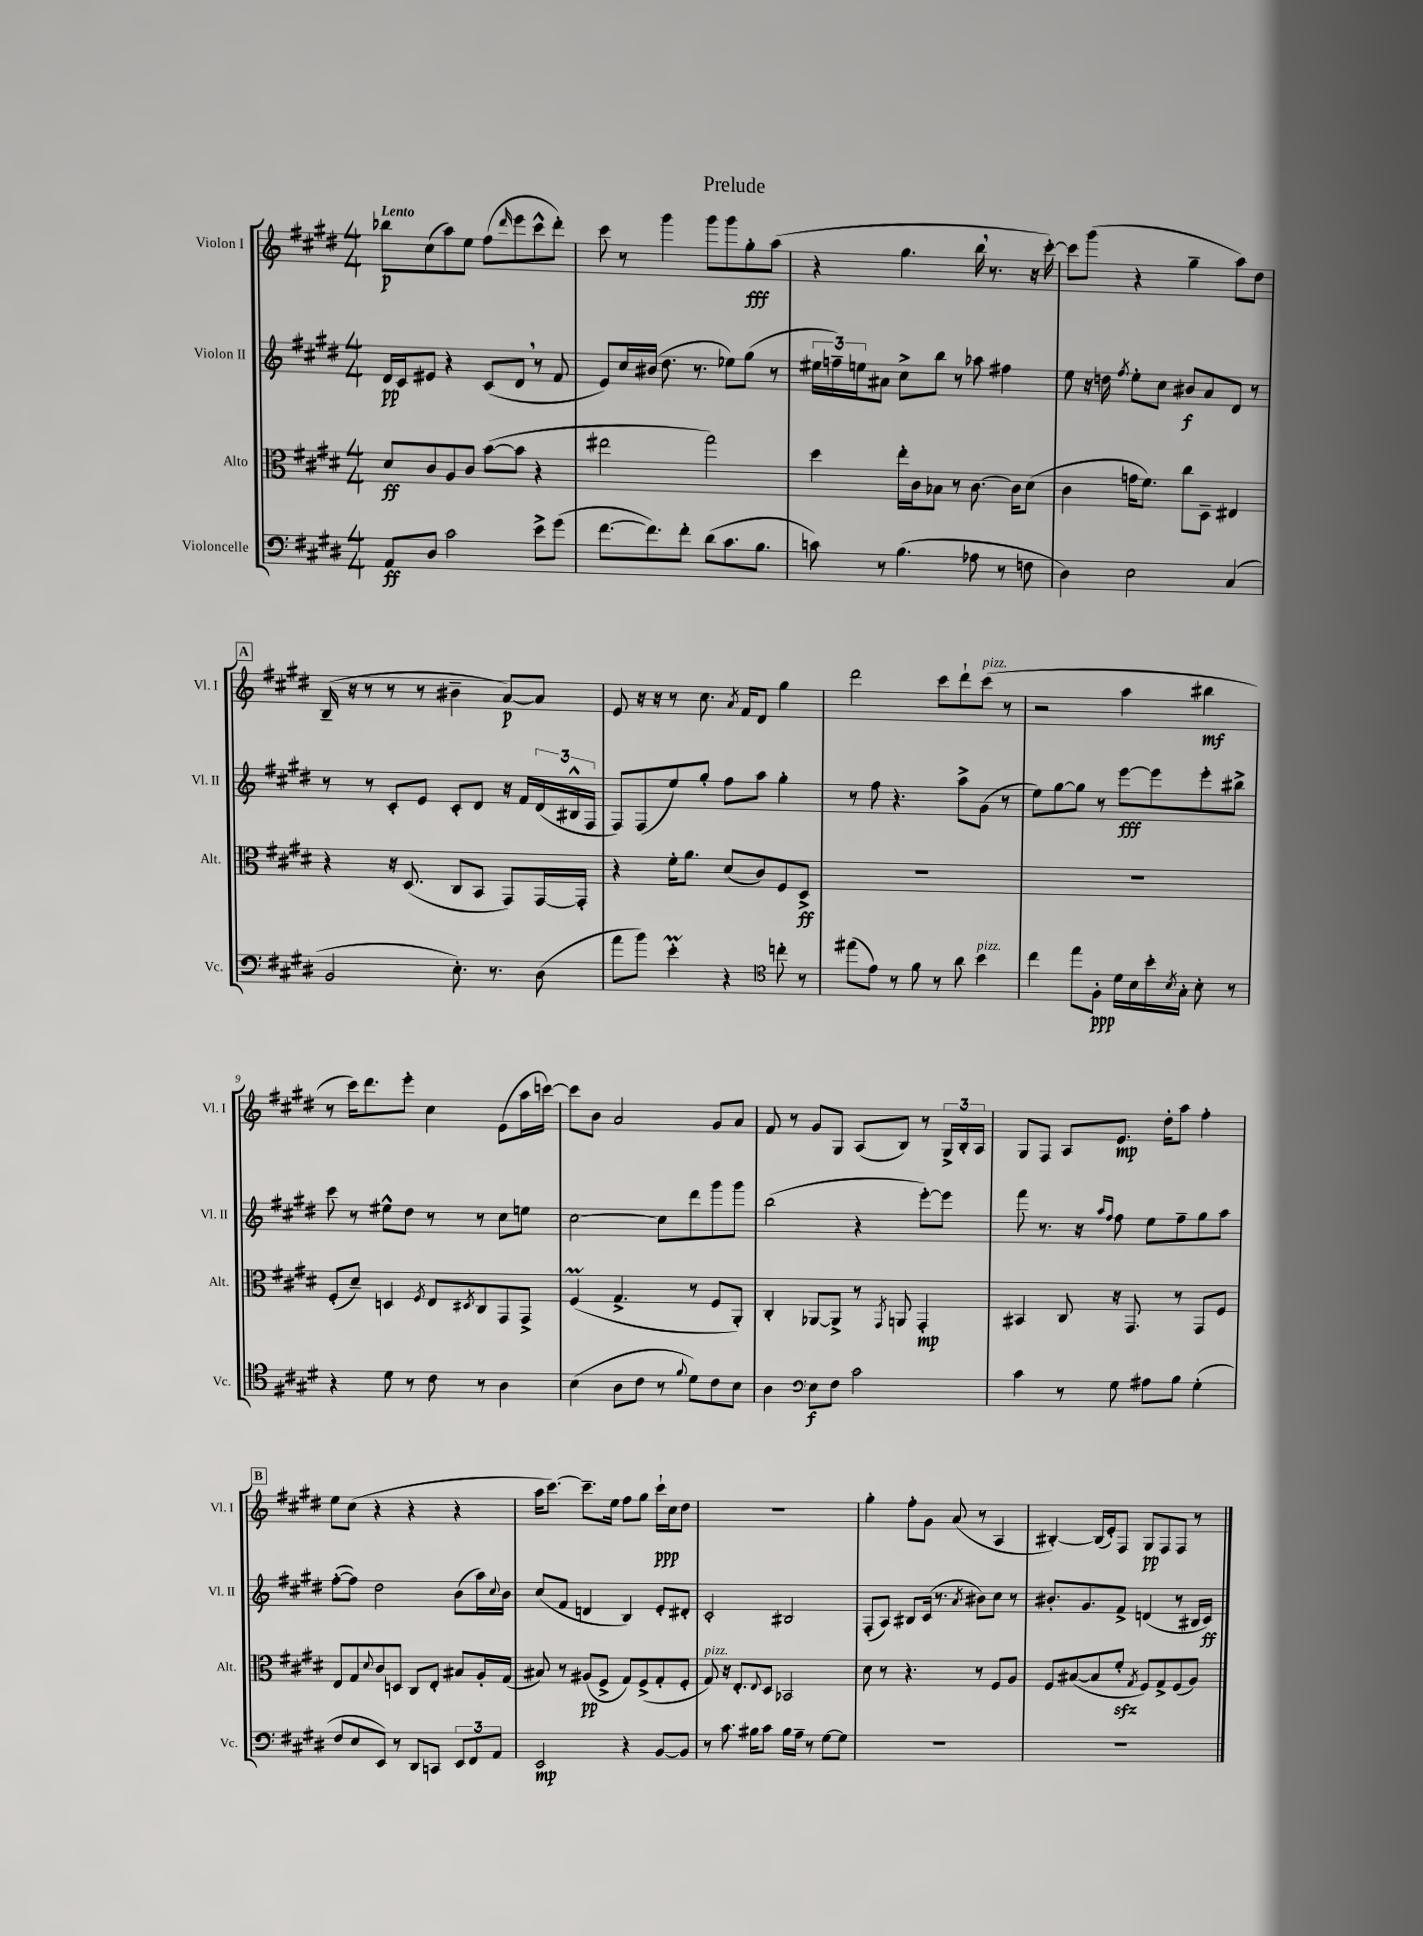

**kern	**kern	**kern	**kern
*staff4	*staff3	*staff2	*staff1
*clefF4	*clefC3	*clefG2	*clefG2
*k[f#c#g#d#]	*k[f#c#g#d#]	*k[f#c#g#d#]	*k[f#c#g#d#]
*M4/4	*M4/4	*M4/4	*M4/4
8AA/L	8d#/L	16d#/LL	8bb-\L
.	.	16c#/J	.
8D#/J	8c#/	8e#/J	(8cc#\
2c#\	8A/	4r	8aa\)
.	8c#/J	.	8ee\J
.	([8b\L	(8c#/L	(8ff#\L
.	.	.	16qqddd#/
.	8b\]J	8d#/J	8eee\
8e^\L	4r	8r	8ccc#^^\
(8g#\J	.	8f#/	8ddd#'\J)
=	=	=	=
[8.f#\L	2ee#\	8e/L)	8ccc#\
.	.	16cc#/L	8r
8.f#\])	.	(16b#/JJ	.
.	.	8.dd#\	4ggg#\
8f#'\J	.	.	.
.	.	8.r	.
(8d#\L	2gg#\)	.	8ggg#\L
8.c#\	.	8ee-\L)	8ggg#\
.	.	(8gg#\J	8gg#'\
8.B\J	.	.	.
.	.	8r	(8aa\J
=	=	=	=
8c\)	4dd#\	24ee#\LL	4r
.	.	24ff~\)	.
.	.	24ee\J	.
8r	.	8a#\J	.
(4.B\	16ee'\LL	8cc#^\L	4.gg#\
.	16c#\J	.	.
.	8B-\J	8bb\J	.
.	8r	8r	.
8A-\	[8.c#\	8aa-\	16bb\
.	.	.	8.r
8r	.	4ff#\	.
.	16c#\]LK	.	.
8F\	(8d#\J	.	16r
.	.	.	[16ccc#'\)
=	=	=	=
4D#\)	4c#\	8ee\	8ccc#\]L
.	.	16r	(8ggg#\J
.	.	16dd\	.
.	.	8qff#/	.
2E\	16g\LK	8ee'\L	4r
.	8.f#\J)	.	.
.	.	8cc#\J	.
.	8cc#\L	8b#/L	4gg#~\
.	8D#~\J	8a/	.
(4C#/	4E#/	8d#/J	8aa\L)
.	.	8r	8dd#\J
=	=	=	=
2BB/	4r	8r	(16B~/
.	.	.	16r
.	.	8r	8r
.	16r	8c#'/L	8r
.	(8.D#/	.	.
.	.	8e/J	8r
8.E'\)	8C#/L	8c#'/L	4b#~\
.	8BB/J	8d#/J	.
8.r	.	.	.
.	8GG#/L)	16r	[8a/L)
.	.	16f#/LL	.
(8D#\	[16GG#/L	(24d#/	8a/]J
.	.	24B#^^/	.
.	16GG#'/]JJ	.	.
.	.	24F#/JJ	.
=	=	=	=
8a\L	4r	8F#/L)	8e/
8b\J)	.	(8F#/	16r
.	.	.	16r
4e'\	16f#'\LK	8ee/)	8r
.	8.a\J	.	.
.	.	8gg#'/J	8.cc#\
4r	(8d#/L	8ff#\L	.
.	.	.	8qa/
.	.	.	16f#/LK
.	8c#/)	8aa\J	8d#/J
*clefC4	*	*	*
8cc'\	8F#/	4gg#'\	4gg#\
8r	8D#^/J	.	.
=	=	=	=
(8ee#\L	1r	8r	2ddd#\
8e\J)	.	8ff#\	.
8r	.	4.r	.
8f#\	.	.	.
8r	.	.	8ccc#\L
8a\	.	8aa^\L	8ddd#`\
4b\	.	(8g#\J	(8ccc#\J
.	.	8r	8r
=	=	=	=
4cc#\	1r	8ee\L)	2r
.	.	[8gg#\	.
8ee\L	.	8gg#\]J	.
8F#'\J	.	8r	.
16d#\LL	.	[8eee\L	4aa\
16B\	.	.	.
16b'\	.	8eee\]	.
8qB/	.	.	.
16G#'\JJ	.	.	.
8B'\	.	8eee'\	4bb#\
8r	.	8bb#^\J	.
=	=	=	=
4r	(8F#'/L	8ccc#\	8r
.	8d#~/J)	8r	16ccc#\LK)
.	.	.	8.ddd#\
8d#\	4D/	8ee#^^\L	.
8r	.	8dd#\J	8eee'\J
.	8qF#/	.	.
8c#\	8E/L	8r	4cc#\
.	8qD#/	.	.
8r	8C#/	8r	.
4A\	8GG#/	8cc#\L	(8e\L
.	8GG#^/J	8ee\J	16aa\L
.	.	.	[16ccc\JJ)
=	=	=	=
(4B\	(4F#/	[2cc#\	8ccc\]L
.	.	.	8b\J
8A\L	4.G#^/	.	2a/
8c#\J	.	.	.
8r	.	8cc#\]L	.
8qqf#/	.	.	.
8d#\L)	8r	8ddd#\	.
8c#\	8F#/L	8ggg#\	8g#/L
8B\J	8AA'/J)	8ggg#\J	8a/J
=	=	=	=
4A\	4C#'/	(2bb\	8f#/
.	.	.	8r
*clefF4	*	*	*
8E\L	[8AA-/L	.	8g#/L
8F#\J	8AA-^/]J	.	8G#/J
2c#\	8r	4r	(8A/L
.	8qGG#/	.	.
.	8AA/	.	8B/J)
.	4GG#'/	[8eee'\L)	8r
.	.	8eee\]J	24G#^/LL
.	.	.	24B'/
.	.	.	24A/JJ
=	=	=	=
4c#\	4BB#/	8fff#\	8G#/L
.	.	8.r	8F#/J
8r	8C#/	.	8A/L
.	.	16r	.
.	.	16qqaa/LL	.
.	.	16qqff#/JJ	.
8G#\	16r	8ff#\	8.e/J
.	8.GG#/	.	.
8A#\L	.	8ee\L	.
.	.	.	16dd#'\LK
8B\J	8r	8ff#~\	8aa\J
(4G#'\	8GG#/L	8gg#\	4ff#'\
.	8F#/J	8aa\J	.
=	=	=	=
8F#/L	8E/L	([8ff#'\L	8ee\L
8E/	8G#/	8ff#\]J)	(8cc#\J
.	8qqd#/	.	.
8EE/J)	8c#/	2dd#\	4r
8r	8D/J	.	.
8DD#/L	8C#/L	.	4r
8CC/J	8E'/J	.	.
12EE/L	8B#/L	(8b\L	4r
12FF#/	.	.	.
.	16A'/L	16aa\L)	.
12AA/J	.	.	.
.	.	8qqcc#/	.
.	(16G#/JJ	16b\JJ	.
=	=	=	=
2EE/	8B#/)	(8cc#/L	16aa\LK
.	.	.	[8.ccc#\J)
.	8r	8f#/J	.
.	(8A#/L	4d/	8.ccc#~\]L
.	8F#^/J	.	.
.	.	.	16ee\Jk
4r	8G#/L)	4B/)	8ff#\L
.	(8F#^/	.	8gg#\J
[8BB/L	8G#'/	8e'/L	16ccc#`\LL
.	.	.	16cc#\J
8BB/]J	8F#'/J	8d#'/J	8dd#\J
=	=	=	=
8r	8G#/)	2c#'/	1r
8.c#\	16r	.	.
.	8.E'/L	.	.
16B#\LK	.	.	.
.	8qqE/	.	.
8c#\J	8D#/J	.	.
16B#\LL	2BB-/	2B#/	.
16A~\JJ	.	.	.
8r	.	.	.
[8G#\L	.	.	.
8G#\]J	.	.	.
=	=	=	=
1r	8d#\	(8F#'/L	4gg#'\
.	8r	8A/J)	.
.	4.r	8B#/L	8ff#'\L
.	.	(16c#/Jk	8g#\J
.	.	8.r	.
.	.	.	(8a/
.	.	8qa/	.
.	8r	8b#\L)	8r
.	8F#/L	8cc#\J	4A/
.	8A/J	8r	.
=	=	=	=
1r	8F#/L	8.b#'/L	[4B#'/)
.	([8B#/	.	.
.	.	8.g#/	.
.	8B#/]	.	(16B#/]LL
.	.	.	16e'/J)
.	8f#'/J	8f#^/J	8F#/J
.	8qG#/	.	.
.	8F#/L)	(4d/	8G#/L
.	8G#^/	.	8F#/
.	(8F#/	8r	8F#/J
.	8A/J)	16B#/LL	8r
.	.	16c#/JJ)	.
==	==	==	==
*-	*-	*-	*-
